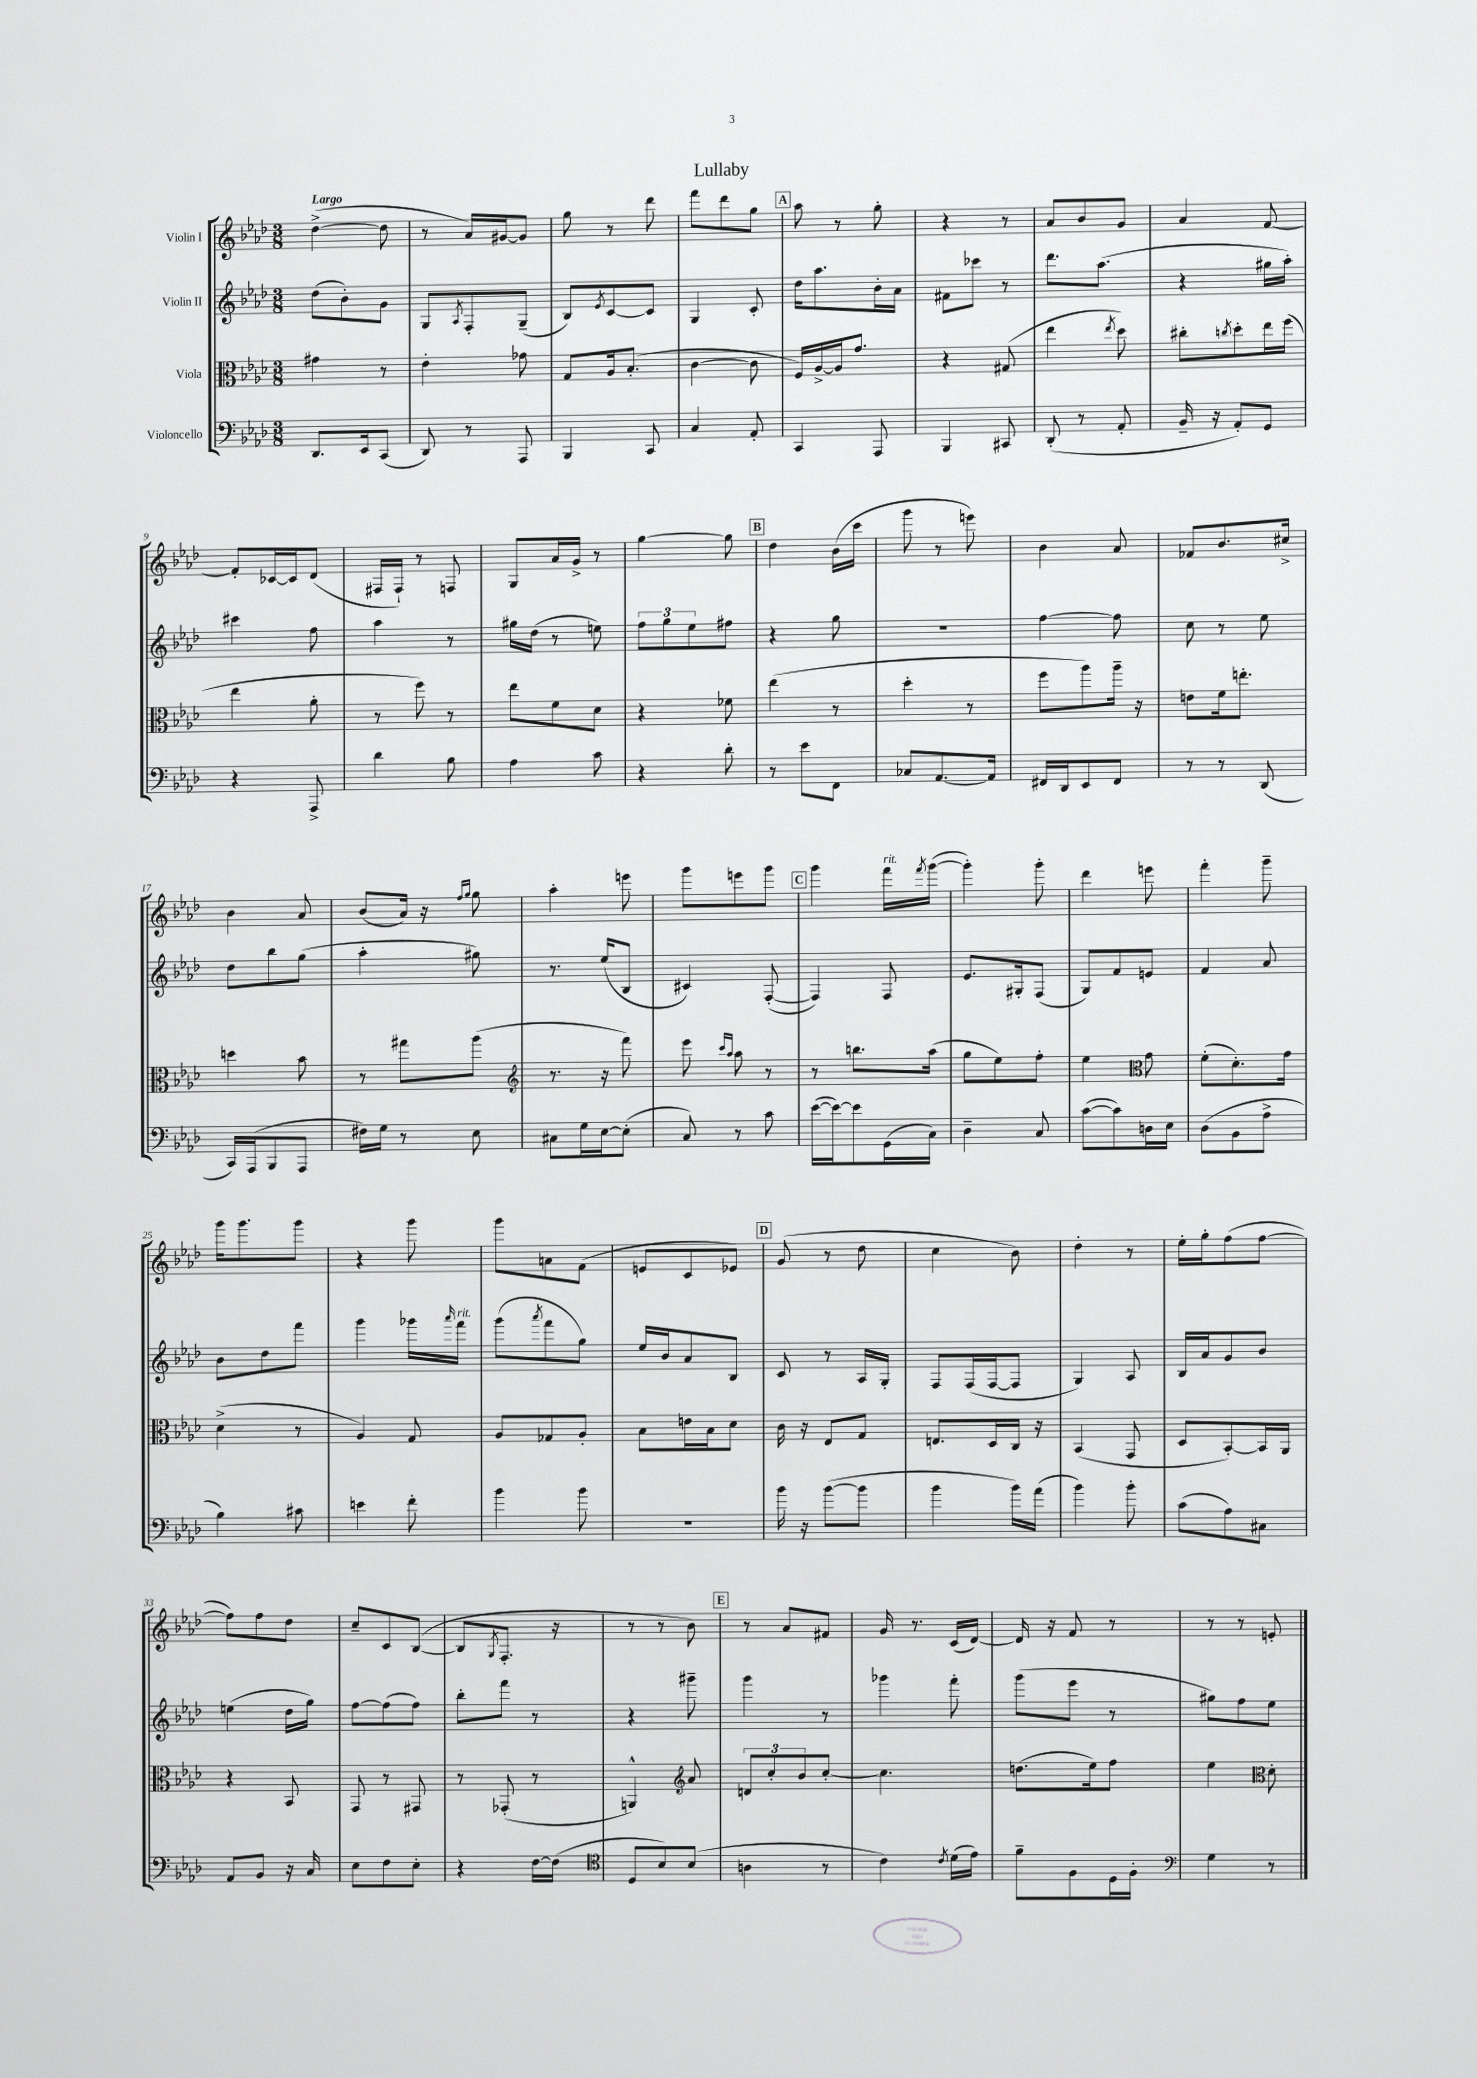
\header { title = "Lullaby" }
<<
\new StaffGroup <<
\new Staff = "s0" \with { instrumentName = "Violin I" } {
    \clef treble \key aes \major \numericTimeSignature \time 3/8 \tempo "Largo"
    des''4~->( des''8 |
    r8 aes'16) gis'16~ gis'8 |
    g''8 r8 des'''8 |
    f'''8 des'''8 g''8 |
    \mark \markup { \box "A" } aes''8 r8 g''8-. |
    r4 r8 |
    aes'8 bes'8 g'8 |
    aes'4 f'8~ |
    f'8-. ces'16~ ces'16 des'8( |
    fis16 fis16-!) r8 f8 |
    g8 aes'16 g'16-> r8 |
    g''4~ g''8 |
    \mark \markup { \box "B" } des''4 bes'16( c'''16 |
    g'''8 r8 e'''8) |
    bes'4 aes'8 |
    fes'8 bes'8. cis''16-> |
    bes'4 aes'8 |
    bes'8( aes'16) r16 \grace { f''16 g''16 } g''8 |
    aes''4-. e'''8 |
    g'''8 e'''8 g'''8 |
    \mark \markup { \box "C" } g'''4 f'''16^\markup { \italic "rit." } \acciaccatura { f'''8 } g'''16~( |
    g'''4-.) g'''8-. |
    des'''4 e'''8 |
    f'''4-. g'''8-- |
    g'''16 g'''8. g'''8 |
    r4 g'''8 |
    g'''8 a'8 f'8( |
    e'8 c'8 ees'8) |
    \mark \markup { \box "D" } g'8( r8 des''8 |
    c''4 bes'8) |
    des''4-. r8 |
    ees''16-. g''16-. f''8( f''8~ |
    f''8) f''8 des''8 |
    c''8-- c'8 bes8~( |
    bes8 \acciaccatura { g8 } f8.-. r16 |
    r8 r8 bes'8) |
    \mark \markup { \box "E" } r8 aes'8 fis'8 |
    g'16 r8. c'16( des'16~) |
    des'16 r16 f'8 r8 |
    r8 r8 e'8-. \bar "|." |
}
\new Staff = "s1" \with { instrumentName = "Violin II" } {
    \clef treble \key aes \major \numericTimeSignature \time 3/8
    des''8( bes'8-.) g'8 |
    g8 \acciaccatura { aes8 } f8-. g8--( |
    bes8) \acciaccatura { ees'8 } c'8~ c'8 |
    g4 c'8-. |
    \mark \markup { \box "A" } des''16 aes''8. bes'16-. aes'16 |
    fis'8 ces'''8 r8 |
    des'''8. aes''8.( |
    r4 gis''16 aes''16-.) |
    cis'''4 f''8 |
    aes''4 r8 |
    gis''16 des''16( r8 e''8) |
    \tuplet 3/2 { f''8 g''8 ees''8 } fis''8 |
    \mark \markup { \box "B" } r4 g''8 |
    R4. |
    f''4~ f''8 |
    c''8 r8 ees''8 |
    des''8 bes''8 g''8( |
    aes''4-. gis''8) |
    r8. ees''16( bes8 |
    cis'4) f8~-.( |
    \mark \markup { \box "C" } f4) f8 |
    ees'8. gis16-. f8( |
    g8) f'8 e'8 |
    f'4 aes'8 |
    bes'8 des''8 f'''8 |
    g'''4 ges'''16 \grace { aes'''16 } f'''16^\markup { \italic "rit." } |
    g'''8( \acciaccatura { aes'''8 } f'''8 g''8) |
    ees''16 bes'16 aes'8 bes8 |
    \mark \markup { \box "D" } c'8 r8 aes16 g16-. |
    f8 f16( f16~ f8 |
    g4) aes8 |
    bes16 aes'16 g'8 bes'8 |
    e''4( des''16 g''16) |
    f''8~ f''8( f''8) |
    bes''8-. f'''8 r8 |
    r4 gis'''8-- |
    \mark \markup { \box "E" } g'''4 r8 |
    ges'''4 f'''8-. |
    g'''8( ees'''8 r8 |
    gis''8) f''8 ees''8 \bar "|." |
}
\new Staff = "s2" \with { instrumentName = "Viola" } {
    \clef alto \key aes \major \numericTimeSignature \time 3/8
    gis'4 r8 |
    ees'4-. ges'8 |
    g8 aes16 bes8.-.( |
    c'4~ c'8 |
    \mark \markup { \box "A" } f16) aes16~-> aes16 g'8. |
    r4 gis8( |
    ees''4 \acciaccatura { ees''8 } des''8) |
    cis''8-. \acciaccatura { c''8 } des''8-. ees''16 f''16( |
    ees''4 aes'8-. |
    r8 f''8) r8 |
    ees''8 f'8 des'8 |
    r4 fes'8 |
    \mark \markup { \box "B" } ees''4( r8 |
    des''4-. r8 |
    f''8 aes''8) aes''16-- r16 |
    e'8 f'16 e''8.-. |
    d''4 bes'8 |
    r8 gis''8 aes''8( |
    \clef treble r8. r16 f'''8) |
    ees'''8 \grace { c'''16 aes''16 } aes''8 r8 |
    \mark \markup { \box "C" } r8 b''8. aes''16( |
    g''8 ees''8) f''8-. |
    ees''4 \clef alto g'8 |
    f'8-.( des'8.-.) g'16 |
    des'4->( r8 |
    aes4) g8 |
    aes8 ges8 aes8-. |
    bes8 e'16 bes16 des'8 |
    \mark \markup { \box "D" } c'16 r16 ees8 g8 |
    e8. des16 c16 r16 |
    bes,4( g,8 |
    des8 bes,8~-.) bes,16 aes,16 |
    r4 bes,8 |
    g,8 r8 gis,8 |
    r8 ges,8-.( r8 |
    a,4-^) \clef treble aes'8 |
    \mark \markup { \box "E" } \tuplet 3/2 { d'8 c''8-. bes'8 } c''8~-. |
    c''4. |
    d''8.( ees''16) f''8 |
    ees''4 \clef alto des'8-. \bar "|." |
}
\new Staff = "s3" \with { instrumentName = "Violoncello" } {
    \clef bass \key aes \major \numericTimeSignature \time 3/8
    des,8. ees,16 c,8( |
    des,8) r8 aes,,8 |
    bes,,4 c,8 |
    c4 aes,8-. |
    \mark \markup { \box "A" } c,4 aes,,8 |
    bes,,4 cis,8 |
    des,8-.( r8 aes,8-. |
    bes,16-- r16 aes,8-.) g,8 |
    r4 aes,,8-> |
    des'4 bes8 |
    aes4 c'8 |
    r4 des'8-. |
    \mark \markup { \box "B" } r8 ees'8 f,8 |
    ces8 aes,8.~ aes,16 |
    fis,16 des,16 ees,8 fis,8 |
    r8 r8 des,8( |
    c,16) aes,,16( bes,,8 aes,,8 |
    fis16) g16 r8 ees8 |
    cis8 g16 ees16~ ees8-.( |
    c8) r8 c'8 |
    \mark \markup { \box "C" } ees'16~( ees'16~) ees'8 g,16( c16) |
    des4-- c8 |
    c'8~( c'8) d16 ees16 |
    des8( bes,8 aes8-> |
    bes4) cis'8 |
    e'4 f'8-. |
    bes'4 bes'8 |
    r4. |
    \mark \markup { \box "D" } bes'16 r16 bes'8~( bes'8 |
    bes'4 bes'16) aes'16( |
    bes'4) bes'8-. |
    c'8( aes8) cis8 |
    aes,8 bes,8 r16 c16 |
    ees8 f8 ees8-. |
    r4 f16~ f16( |
    \clef tenor des8 bes8) bes8( |
    \mark \markup { \box "E" } a4 r8 |
    c'4) \acciaccatura { c'8 } des'16( ees'16) |
    f'8-- f8 des16 f16-. |
    \clef bass g4 r8 \bar "|." |
}
>>
>>
